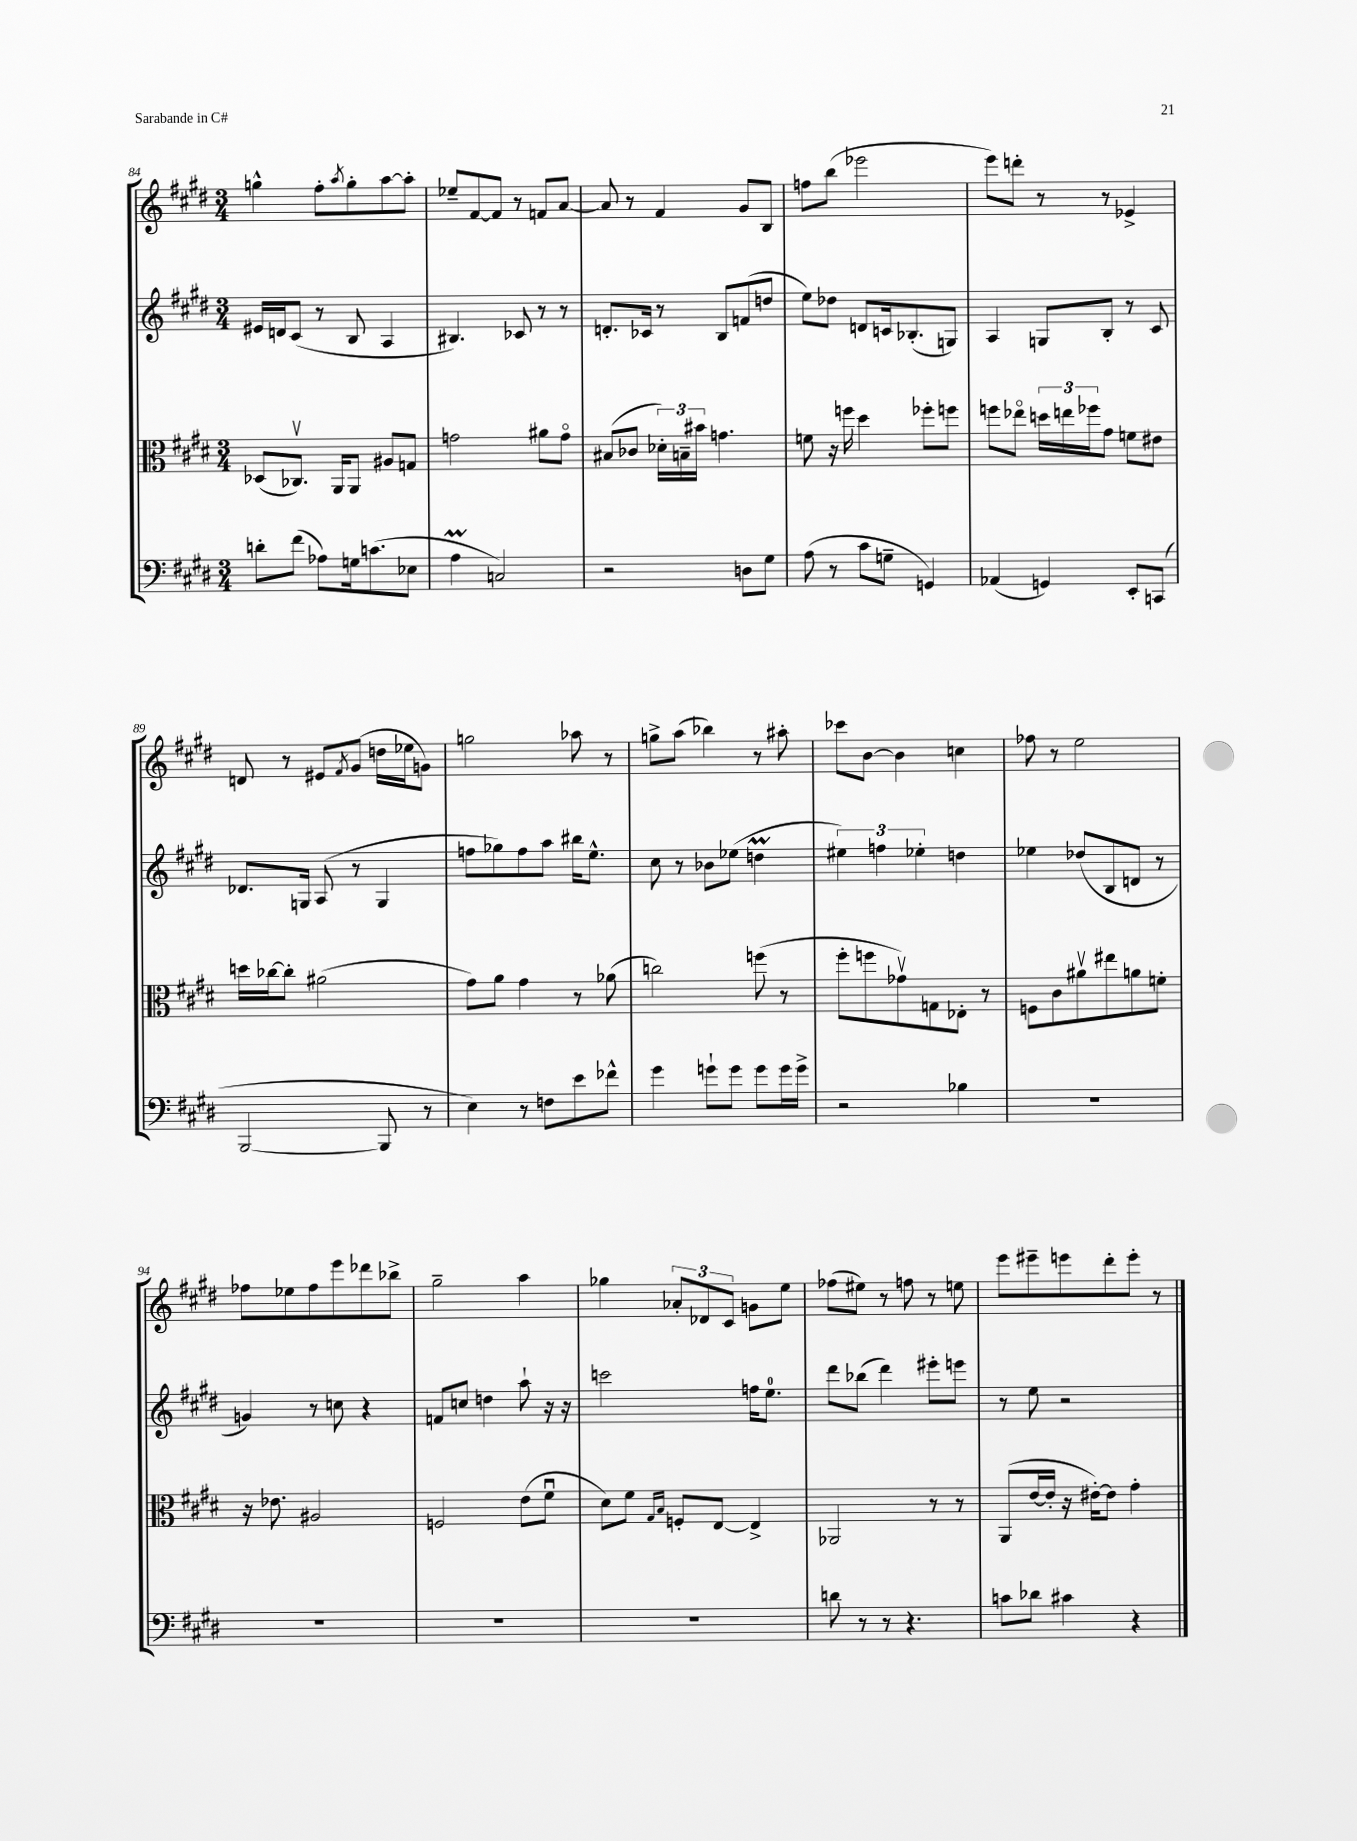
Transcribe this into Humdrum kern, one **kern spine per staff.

**kern	**kern	**kern	**kern
*staff4	*staff3	*staff2	*staff1
*clefF4	*clefC3	*clefG2	*clefG2
*k[f#c#g#d#]	*k[f#c#g#d#]	*k[f#c#g#d#]	*k[f#c#g#d#]
*M3/4	*M3/4	*M3/4	*M3/4
8d'	(8D-	16e#	4gg^^
.	.	16d	.
(8f#	8.C-v)	(8c#	.
8A-)	.	8r	8ff#'
.	16AA	.	.
.	.	.	8qaa
16G	8AA	8B	8gg'
(8.c	.	.	.
.	8A#	4A	[8aa
8E-	8G	.	8aa']
=	=	=	=
4A	2g	4.B#)	8ee-~
.	.	.	[8f#
2C)	.	.	8f#]
.	.	8c-	8r
.	8a#	8r	8f
.	8go	8r	[8a
=	=	=	=
2r	(8B#	8.d'	8a]
.	8c-	.	8r
.	.	16c-	.
.	24d-')	8r	4f#
.	24B~	.	.
.	24b#	.	.
.	4.g	8B	.
8D	.	(8f	8g#
8G#	.	8dd	8B
=	=	=	=
(8A	8f	8ee)	8ff
8r	16r	8dd-	(8bb
.	16ff	.	.
8c#	4dd#	8d	2eee-
8G~	.	16c	.
.	.	(8.B-'	.
4GG)	8ff-'	.	.
.	8ff	8G)	.
=	=	=	=
(4AA-	8ff	4A	8eee)
.	8ee-o	.	8ddd'
4GG)	24dd	8G	8r
.	24ee	.	.
.	24ff-	.	.
.	8g#	8B'	8r
8EE'	8f	8r	4e-^
(8CC	8e#	8c#	.
=	=	=	=
[2BBB	16dd	8.d-	8d
.	[16cc-	.	.
.	8cc-']	.	8r
.	.	16G	.
.	(2a#	(8A	8e#
.	.	.	8qf#
.	.	8r	(8g#
8BBB]	.	4G	16dd
.	.	.	16ee-
8r	.	.	8g)
=	=	=	=
4E)	8g#)	8ff	2gg
.	8a	8gg-)	.
8r	4g#	8ff	.
8F	.	8aa	.
8e	8r	16bb#	8aa-
.	.	8.ee^^	.
8f-^^	(8a-	.	8r
=	=	=	=
4g#	2cc)	8cc#	8gg^
.	.	8r	(8aa
8g`	.	8b-	4bb-)
8g	.	(8ee-	.
8g	(8ff	4dd	8r
16g	8r	.	8aa#'
16g^	.	.	.
=	=	=	=
2r	8ff#'	6ee#)	8ccc-
.	8ff	.	[8b
.	.	6ff	.
.	8g-v)	.	4b]
.	.	6ee-'	.
.	8G	.	.
4B-	8E-'	4dd	4cc
.	8r	.	.
=	=	=	=
2.r	8F	4ee-	8ff-
.	8c#	.	8r
.	8a#v	(8dd-	2ee
.	8ee#	8B	.
.	8a	8d	.
.	8f'	8r	.
=	=	=	=
2.r	16r	4g)	8ff-
.	8.e-	.	.
.	.	.	8ee-
.	2A#	8r	8ff-
.	.	8cc	8eee
.	.	4r	8ddd-
.	.	.	8bb-^
=	=	=	=
2.r	2F	8f	2gg#~
.	.	8cc	.
.	.	4dd	.
.	(8e	8aa`	4aa
.	8f#u	16r	.
.	.	16r	.
=	=	=	=
2.r	8d#)	2ccc	4gg-
.	8f#	.	.
.	16qqG#	.	.
.	16qqB	.	.
.	8F'	.	12a-'
.	.	.	12d-
.	[8E	.	.
.	.	.	12c#
.	4E^]	16ff	8g
.	.	8.ee	.
.	.	.	8ee
=	=	=	=
8d	2AA-	8ddd#	(8ff-
8r	.	(8bb-	8ee#)
8r	.	4ddd#)	8r
4.r	.	.	8ff
.	8r	8eee#'	8r
.	8r	8eee	8ee
=	=	=	=
8c	(8AA	8r	8eee
8d-	[16e	8ee	8eee#~
.	16e']	.	.
4c#	16r	2r	8eee
.	[16e#')	.	.
.	8e#]	.	8ddd#'
4r	4g#'	.	8eee'
.	.	.	8r
==	==	==	==
*-	*-	*-	*-
